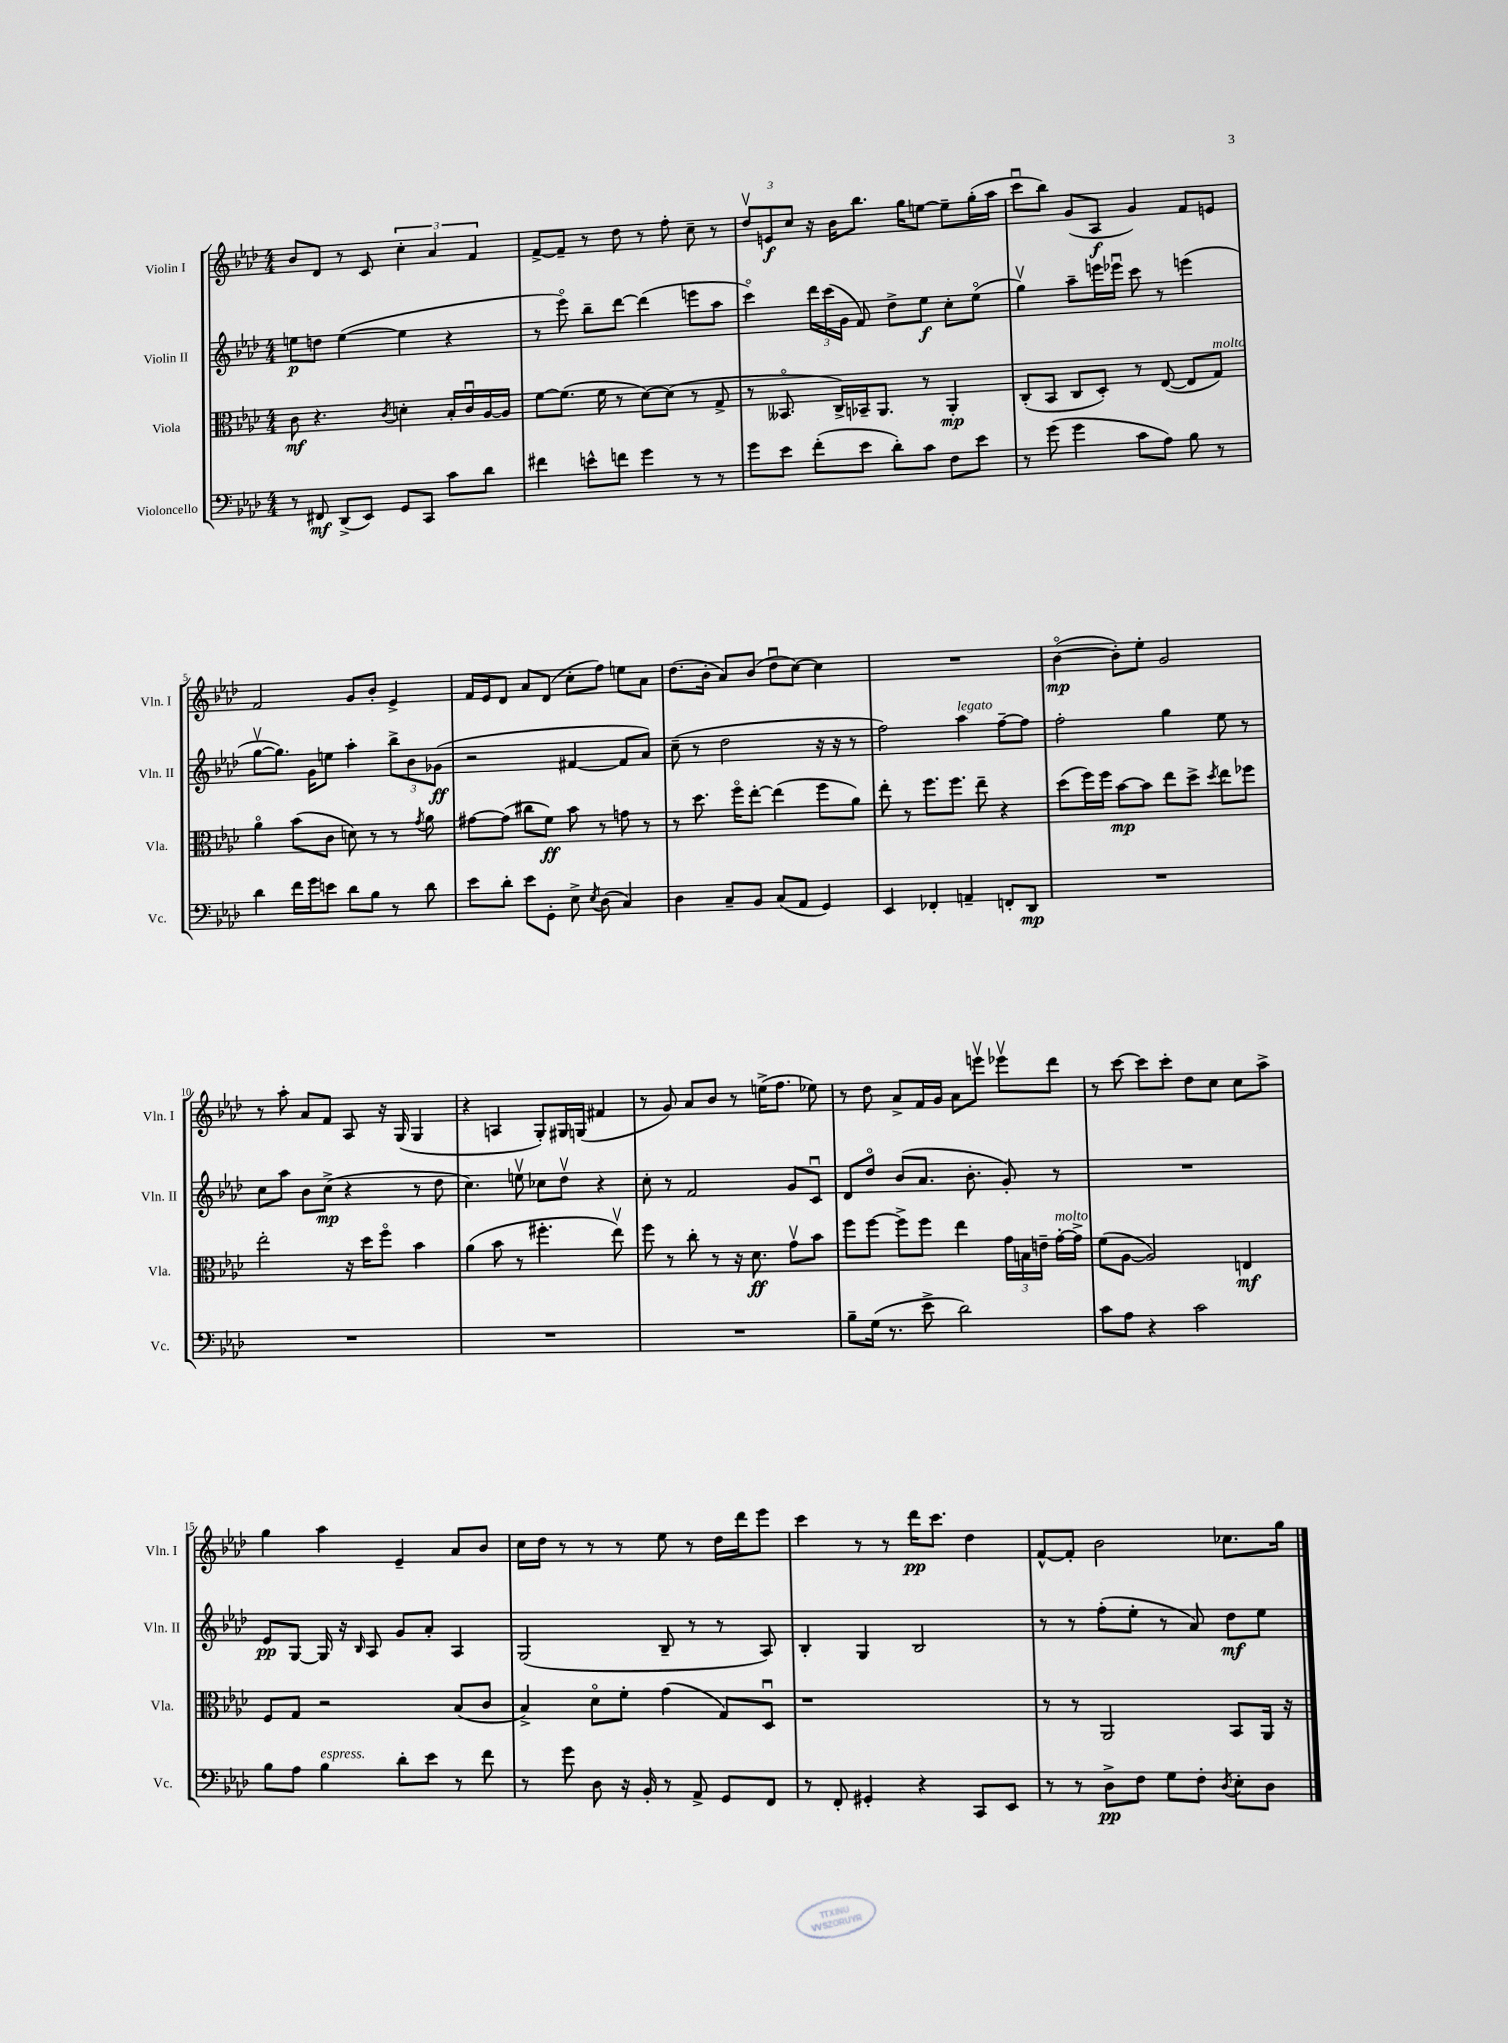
<<
\new StaffGroup <<
\new Staff = "s0" \with { instrumentName = "Violin I" shortInstrumentName = "Vln. I" } {
    \clef treble \key aes \major \numericTimeSignature \time 4/4
    \autoBeamOff bes'8[ des'8] r8 c'8 \tuplet 3/2 { c''4-. aes'4 f'4 } |
    f'8[~-> f'8]-- r8 des''8 r8 f''8-. c''8-- r8 |
    \tuplet 3/2 { des''8[\upbow e'8\f c''8] } r16 bes'16[ bes''8.] g''16[ e''8]~ e''8[-- g''16-.( aes''16] |
    c'''8[\downbow bes''8]) g'8[( aes8]\f g'4) f'8[ e'8] |
    f'2 g'8[ bes'8]-. ees'4-> |
    f'16[ ees'16 des'8] aes'8[ des'8]( c''8[-. f''8]) e''8[ aes'8] |
    des''8.[( bes'16]-. aes'8[) bes'8]( des''8[\downbow c''8]~) c''4 |
    R1 |
    bes'4~\flageolet\mp( bes'8[-.) ees''8]-. g'2 |
    r8 aes''8-. aes'8[ f'8] aes8 r16 g16( g4 |
    r4 a4 g8[-.) gis16 g16]( fis'4 |
    r8 g'8) aes'8[ bes'8] r8 e''16[->( f''8.] ees''8) |
    r8 des''8 aes'8[-> f'16 g'16] aes'8[ e'''8]\upbow ees'''8[\upbow des'''8] |
    r8 c'''8~ c'''8[ c'''8]-. des''8[ c''8] c''8[ aes''8]-> |
    g''4 aes''4 ees'4-- aes'8[ bes'8] |
    c''16[ des''16] r8 r8 r8 ees''8 r8 des''16[ des'''16 ees'''8] |
    c'''4 r8 r8 des'''16[\pp c'''8.] des''4 |
    f'8[~-^ f'8]-. bes'2 ces''8.[ g''16] \bar "|." |
}
\new Staff = "s1" \with { instrumentName = "Violin II" shortInstrumentName = "Vln. II" } {
    \clef treble \key aes \major \numericTimeSignature \time 4/4
    \autoBeamOff e''8[\p d''8] e''4~( e''4 r4 |
    r8 ees'''8\flageolet) bes''8[-- des'''8]~ des'''4( e'''8[ aes''8] |
    c'''4\flageolet) \tuplet 3/2 { des'''16[ c'''16( g'16] } f'8) des''8[-> ees''8]\f c''8[-. ees''8]\flageolet( |
    g''4\upbow) aes''8[-- e'''16 ees'''16]\downbow c'''8 r8 e'''4( |
    g''8[~\upbow g''8.]) g'16[ e''8] aes''4-. \tuplet 3/2 { bes''8[-> bes'8 ges'8]\ff( } |
    r2 fis'4~ fis'8[ aes'8]) |
    c''8--( r8 des''2 r16 r16 r8 |
    f''2) aes''4^\markup { \italic "legato" } f''8[~-- f''8] |
    f''2-. g''4 ees''8 r8 |
    c''8[ aes''8] bes'8[ c''8]->\mp( r4 r8 des''8 |
    c''4.) e''8\upbow ces''8[ des''8]\upbow r4 |
    c''8-. r8 f'2 g'8[ c'8]\downbow |
    des'8[ des''8]\flageolet bes'8[( aes'8.] bes'8.-. g'8-.) r8 |
    R1 |
    ees'8[\pp g8]~ g16 r16 \grace { bes16 } aes8 g'8[ aes'8]-. aes4 |
    g2( bes8-- r8 r8 aes8) |
    bes4-. g4 bes2 |
    r8 r8 f''8[-.( ees''8]-. r8 aes'8) des''8[\mf ees''8] \bar "|." |
}
\new Staff = "s2" \with { instrumentName = "Viola" shortInstrumentName = "Vla." } {
    \clef alto \key aes \major \numericTimeSignature \time 4/4
    \autoBeamOff c'8\mf r4. \acciaccatura { c'8 } d'4-. bes16[-. c'16\downbow aes16~ aes16] |
    f'8[~ f'8.]( f'16 r8 des'8[~) des'8]( r8 g8-> |
    r8 beses,8.\flageolet c16[->) bes,16-- aes,8.] r8 aes,4-.\mp |
    c8[-.( bes,8] c8[ des8]-.) r8 ees8~( ees8[ g8]^\markup { \italic "molto" }) |
    aes'4\flageolet bes'8[( c'8] d'8) r8 r8 \acciaccatura { g'8 } aes'8 |
    gis'8[~ gis'8]( cis''8[ f'8]\ff) bes'8 r8 g'8 r8 |
    r8 des''8. f''16[\flageolet ees''8]~-. ees''4( f''8[ aes'8]) |
    ees''8-. r8 f''8.[ f''8.] ees''8-- r4 |
    des''8[( f''16) f''16] bes'8[~\mp bes'8] ees''8[ des''8]-> \acciaccatura { des''8 } ees''8[ fes''8] |
    ees''2-. r16 des''16[ f''8]\flageolet bes'4 |
    aes'4( bes'8 r8 fis''4.-. ees''8\upbow) |
    f''8 r8 c''8-. r8 r16 des'8.\ff g'8[\upbow bes'8] |
    f''8[ f''8]~ f''8[-> f''8] ees''4 \tuplet 3/2 { g'16[ b16 e'16]-- } g'16[~-.^\markup { \italic "molto" } g'16]-> |
    f'8[( aes8]~ aes2) e4\mf |
    f8[ g8] r2 bes8[( c'8] |
    bes4->) des'8[\flageolet f'8]-. g'4( g8[) des8]\downbow |
    r1 |
    r8 r8 aes,2 bes,8[ aes,16] r16 \bar "|." |
}
\new Staff = "s3" \with { instrumentName = "Violoncello" shortInstrumentName = "Vc." } {
    \clef bass \key aes \major \numericTimeSignature \time 4/4
    \autoBeamOff r8 fis,8\mf des,8[->( ees,8]) g,8[ c,8] c'8[ des'8] |
    fis'4 e'8[-^ f'8] g'4 r8 r8 |
    g'8[ ees'8] f'8[-.( ees'8] des'8[-.) c'8] f8[ ees'8] |
    r8 g'8( g'4 c'8[ aes8]) bes8 r8 |
    des'4 f'16[ g'16 e'8] des'8[ bes8] r8 des'8 |
    ees'8[ des'8]-. ees'8[ g,8]-. ees8-> \acciaccatura { ees8 } des8( c4) |
    des4 c8[-- bes,8] c8[( aes,8] g,4) |
    ees,4 fes,4-. a,4-- f,8[-. des,8]\mp |
    R1 |
    R1 |
    R1 |
    R1 |
    bes8[-- g16]( r8. ees'8-> des'2) |
    c'8[ aes8] r4 c'2 |
    bes8[ aes8] bes4^\markup { \italic "espress." } des'8[-. ees'8] r8 f'8 |
    r8 g'8 des8 r16 bes,16-. r8 aes,8-> g,8[ f,8] |
    r8 f,8-. gis,4-. r4 c,8[ ees,8] |
    r8 r8 des8[->\pp f8] g8[ f8]-. \acciaccatura { des8 } ees8[-. des8] \bar "|." |
}
>>
>>
